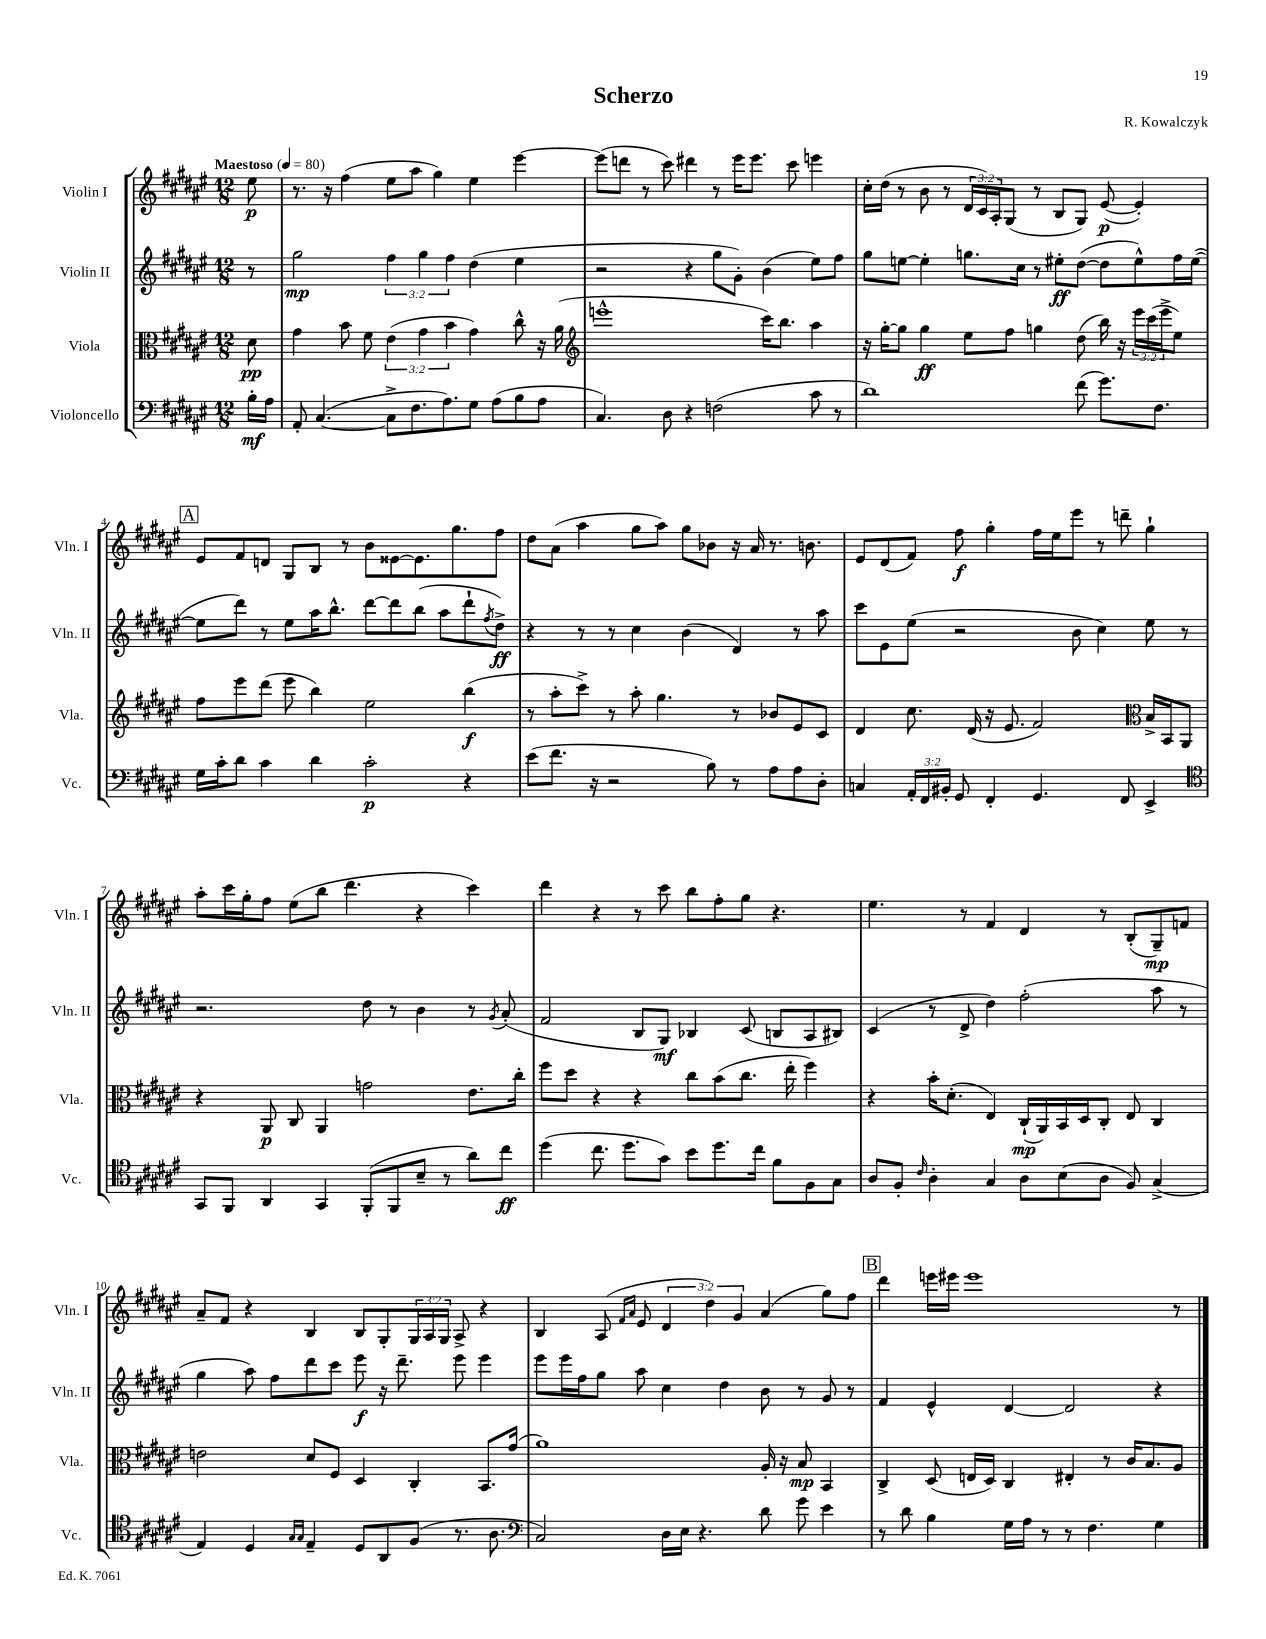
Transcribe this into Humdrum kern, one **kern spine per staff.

**kern	**dynam	**kern	**dynam	**kern	**dynam	**kern	**dynam
*part4	*part4	*part3	*part3	*part2	*part2	*part1	*part1
*staff4	*staff4	*staff3	*staff3	*staff2	*staff2	*staff1	*staff1
*I"Violoncello	*	*I"Viola	*	*I"Violin II	*	*I"Violin I	*
*I'Vc.	*	*I'Vla.	*	*I'Vln. II	*	*I'Vln. I	*
*clefF4	*	*clefC3	*	*clefG2	*	*clefG2	*
*k[f#c#g#d#a#e#]	*	*k[f#c#g#d#a#e#]	*	*k[f#c#g#d#a#e#]	*	*k[f#c#g#d#a#e#]	*
*M12/8	*	*M12/8	*	*M12/8	*	*M12/8	*
*MM80	*	*MM80	*	*MM80	*	*MM80	*
=	=	=	=	=	=	=	=
!	!	!	!	!	!	!LO:TX:a:B:t=Maestoso	!
16B'\LL	mf	8d#\	pp	8r	.	8ee#\	p
16A#\JJ	.	.	.	.	.	.	.
=1	=1	=1	=1	=1	=1	=1	=1
8AA#'/	.	4g#\	.	2gg#\	mp	8.r	.
([4.C#/	.	.	.	.	.	.	.
.	.	.	.	.	.	16r	.
.	.	8b\	.	.	.	(4ff#\	.
.	.	8f#\	.	.	.	.	.
8C#^\L]	.	(6e#\	.	6ff#\	.	8ee#\L	.
8.F#\	.	.	.	.	.	8aa#\J	.
.	.	6g#\	.	6gg#\	.	.	.
.	.	.	.	.	.	4gg#\)	.
8.A#\)	.	.	.	.	.	.	.
.	.	6b\	.	6ff#\	.	.	.
8G#\J	.	4g#\)	.	(4dd#\	.	4ee#\	.
(8A#\L	.	.	.	.	.	.	.
8B\	.	8cc#^^\	.	4ee#\	.	[4eee#\	.
8A#\J	.	16r	.	.	.	.	.
.	.	(16a#\	.	.	.	.	.
=2	=2	=2	=2	=2	=2	=2	=2
*	*	*clefG2	*	*	*	*	*
4.C#/)	.	1eeen^^	.	2r	.	(8eee#\L]	.
.	.	.	.	.	.	8dddn\J	.
.	.	.	.	.	.	8r	.
8D#\	.	.	.	.	.	8ccc#\)	.
4r	.	.	.	4r	.	4ddd#X\	.
(2Fn\	.	.	.	8gg#\L	.	8r	.
.	.	.	.	8g#'\J)	.	16eee#\KL	.
.	.	.	.	.	.	8.eee#\J	.
.	.	16ccc#\KL)	.	(4b\	.	.	.
.	.	8.bb\J	.	.	.	.	.
.	.	.	.	.	.	8ccc#\	.
8c#\	.	4aa#\	.	8ee#\L)	.	4eeen\	.
8r	.	.	.	8ff#\J	.	.	.
=3	=3	=3	=3	=3	=3	=3	=3
1d#)	.	16r	.	8gg#\L	.	16cc#'\LL	.
.	.	[16gg#'\KL	.	.	.	(16dd#\JJ	.
.	.	8gg#\J]	.	[8een\J	.	8r	.
.	.	4gg#\	ff	4ee'\]	.	8b\	.
.	.	.	.	.	.	8r	.
.	.	8ee#\L	.	8.ggn\L	.	24d#/LL	.
.	.	.	.	.	.	24c#/)	.
.	.	.	.	.	.	24A#'/J	.
.	.	8ff#\J	.	.	.	(8G#/J	.
.	.	.	.	16cc#\Jk	.	.	.
.	.	4ggn\	.	8r	.	8r	.
.	.	.	.	8ee#X'\L	ff	8B/L	.
(8f#\	.	(8dd#\	.	([8dd#\J	.	8G#/J)	.
8.g#\L)	.	16bb\)	.	8dd#\L]	.	([8e#/	p
.	.	16r	.	.	.	.	.
.	.	24eee#\LL	.	8ee#^^\)	.	4e#'/])	.
.	.	(24ccc#\	.	.	.	.	.
8.F#\J	.	.	.	.	.	.	.
.	.	24eee#^\J	.	.	.	.	.
.	.	8ee#\J)	.	16ff#\L	.	.	.
.	.	.	.	([16ee#\JJ	.	.	.
!!LO:LB:g=z
!!LO:REH:place=s1:t=A
=4	=4	=4	=4	=4	=4	=4	=4
16G#\LL	.	8ff#\L	.	8ee#\L]	.	8e#/L	.
16c#'\J	.	.	.	.	.	.	.
8d#\J	.	8eee#\	.	8ddd#\J)	.	8f#/	.
4c#\	.	(8ddd#\J	.	8r	.	8dn/J	.
.	.	8eee#\	.	8ee#\L	.	8G#/L	.
4d#\	.	4bb\)	.	16aa#\K	.	8B/J	.
.	.	.	.	8.bb^^\J	.	.	.
.	.	.	.	.	.	8r	.
2c#'\	p	2ee#\	.	[8ddd#\L	.	8b\L	.
.	.	.	.	8ddd#\]	.	[8e##X\	.
.	.	.	.	(8bb\J	.	8.e##\]	.
.	.	.	.	8aa#\L	.	.	.
.	.	.	.	.	.	8.gg#\	.
4r	.	(4bb\	f	8ddd#`\	.	.	.
.	.	.	.	8qff#/	.	.	.
.	.	.	.	8dd#^\J)	ff	8ff#\J	.
=5	=5	=5	=5	=5	=5	=5	=5
(8e#\L	.	8r	.	4r	.	8dd#\L	.
8.f#\J	.	8aa#'\L	.	.	.	(8a#\J	.
.	.	8ccc#^\J)	.	8r	.	4aa#\	.
16r	.	.	.	.	.	.	.
2r	.	8r	.	8r	.	.	.
.	.	8aa#'\	.	4cc#\	.	8gg#\L	.
.	.	4.gg#\	.	.	.	8aa#\J)	.
.	.	.	.	(4b\	.	8gg#\L	.
8B\)	.	.	.	.	.	8b-X\J	.
8r	.	8r	.	4d#/)	.	16r	.
.	.	.	.	.	.	16a#/	.
8A#\L	.	8b-X/L	.	.	.	8.r	.
8A#\	.	8e#/	.	8r	.	.	.
.	.	.	.	.	.	8.bn\	.
8D#'\J	.	8c#/J	.	8aa#\	.	.	.
=6	=6	=6	=6	=6	=6	=6	=6
4Cn/	.	4d#/	.	8ccc#\L	.	8e#/L	.
.	.	.	.	8e#\	.	(8d#/	.
24AA#'/LL	.	8.cc#\	.	(8ee#\J	.	8f#/J)	.
24FF#/	.	.	.	.	.	.	.
24BB#X'/JJ	.	.	.	.	.	.	.
8GG#/	.	.	.	2r	.	8ff#\	f
.	.	(16d#/	.	.	.	.	.
4FF#'/	.	16r	.	.	.	4gg#'\	.
.	.	8.e#/	.	.	.	.	.
4.GG#/	.	2f#/)	.	.	.	16ff#\LL	.
.	.	.	.	.	.	16ee#\J	.
.	.	.	.	8b\	.	8eee#\J	.
.	.	.	.	4cc#\)	.	8r	.
8FF#/	.	.	.	.	.	8dddn~\	.
*	*	*clefC3	*	*	*	*	*
4EE#^/	.	16B^/LL	.	8ee#\	.	4gg#`\	.
.	.	16BB/J	.	.	.	.	.
.	.	8AA#/J	.	8r	.	.	.
!!LO:LB:g=z
=7	=7	=7	=7	=7	=7	=7	=7
*clefC4	*	*	*	*	*	*	*
8GG#/L	.	4r	.	2.r	.	8aa#'\L	.
8FF#/J	.	.	.	.	.	16ccc#\L	.
.	.	.	.	.	.	16gg#'\J	.
4AA#/	.	8AA#/	p	.	.	8ff#\J	.
.	.	8C#/	.	.	.	(8ee#\L	.
4GG#/	.	4AA#/	.	.	.	8bb\J	.
.	.	.	.	.	.	4.ddd#\	.
(8FF#'/L	.	2gn\	.	8dd#\	.	.	.
8FF#/	.	.	.	8r	.	.	.
8B~/J	.	.	.	4b\	.	4r	.
8r	.	.	.	.	.	.	.
8a#\L)	.	8.e#\L	.	8r	.	4ccc#\)	.
.	.	.	.	8qg#/	.	.	.
8cc#\J	ff	.	.	(8a#'/	.	.	.
.	.	16cc#'\Jk	.	.	.	.	.
=8	=8	=8	=8	=8	=8	=8	=8
(4dd#\	.	8ff#\L	.	2f#/	.	4ddd#\	.
.	.	8dd#\J	.	.	.	.	.
8.cc#\	.	4r	.	.	.	4r	.
8.dd#\L	.	.	.	.	.	.	.
.	.	4r	.	8B/L	.	8r	.
8g#\J)	.	.	.	8G#/J)	mf	8ccc#\	.
8b\L	.	8cc#\L	.	4B-X/	.	8bb\L	.
8.dd#\	.	(8b\	.	.	.	8ff#'\	.
.	.	8.cc#\J	.	(8c#/	.	8gg#\J	.
16cc#\Jk	.	.	.	.	.	.	.
8f#\L	.	.	.	8Bn/L	.	4.r	.
.	.	16ee#'\	.	.	.	.	.
8F#\	.	4ff#\)	.	8A#/	.	.	.
8G#\J	.	.	.	8B#X/J)	.	.	.
=9	=9	=9	=9	=9	=9	=9	=9
8A#/L	.	4r	.	(4c#/	.	4.ee#\	.
8F#'/J	.	.	.	.	.	.	.
16qqc#/	.	.	.	.	.	.	.
4A#'\	.	16b'\KL	.	8r	.	.	.
.	.	(8.d#'\J	.	.	.	.	.
.	.	.	.	8d#^/	.	8r	.
4G#/	.	4E#/)	.	4dd#\)	.	4f#/	.
8A#\L	.	(16C#`/LL	mp	(2ff#'\	.	4d#/	.
.	.	16AA#/)	.	.	.	.	.
(8B\	.	16BB/	.	.	.	.	.
.	.	16D#/J	.	.	.	.	.
8A#\J	.	8C#'/J	.	.	.	8r	.
8F#/)	.	8E#/	.	.	.	(8B'/L	.
(4G#^/	.	4C#/	.	8aa#\	.	8G#~/)	mp
.	.	.	.	8r	.	8fn/J	.
!!LO:LB:g=z
=10	=10	=10	=10	=10	=10	=10	=10
4E#/)	.	2en\	.	4gg#\	.	8a#~/L	.
.	.	.	.	.	.	8f#/J	.
4D#/	.	.	.	8aa#\)	.	4r	.
.	.	.	.	8ff#\L	.	.	.
16qqG#/LL	.	.	.	.	.	.	.
16qqG#/JJ	.	.	.	.	.	.	.
4E#~/	.	8d#/L	.	8ddd#\	.	4B/	.
.	.	8F#/J	.	8ccc#\J	.	.	.
8D#/L	.	4D#/	.	8eee#\	f	8B/L	.
8AA#/	.	.	.	16r	.	8G#'/	.
.	.	.	.	8.ddd#~\	.	.	.
(8F#/J	.	4C#'/	.	.	.	24G#/L	.
.	.	.	.	.	.	24A#/	.
.	.	.	.	.	.	24G#/JJ	.
8.r	.	.	.	8eee#\	.	8A#^/	.
.	.	8.BB/L	.	4eee#\	.	4r	.
8.A#\	.	.	.	.	.	.	.
.	.	(16g#/Jk	.	.	.	.	.
=11	=11	=11	=11	=11	=11	=11	=11
*clefF4	*	*	*	*	*	*	*
2C#/)	.	1a#)	.	8eee#\L	.	4B/	.
.	.	.	.	16eee#\L	.	.	.
.	.	.	.	16ff#\J	.	.	.
.	.	.	.	8gg#\J	.	(8A#/	.
.	.	.	.	.	.	16qqf#/LL	.
.	.	.	.	.	.	16qqa#/JJ	.
.	.	.	.	8aa#\	.	8e#/	.
16D#\LL	.	.	.	4cc#\	.	6d#/	.
16E#\JJ	.	.	.	.	.	.	.
4.r	.	.	.	.	.	.	.
.	.	.	.	.	.	6dd#\)	.
.	.	.	.	4dd#\	.	.	.
.	.	.	.	.	.	6g#/	.
8d#\	.	16A#'/	.	8b\	.	(4a#/	.
.	.	16r	.	.	.	.	.
8g#\	.	8B/	mp	8r	.	.	.
4e#\	.	4BB/	.	8g#/	.	8gg#\L)	.
.	.	.	.	8r	.	8ff#\J	.
!!LO:REH:place=s1:t=B
=12	=12	=12	=12	=12	=12	=12	=12
8r	.	4C#^/	.	4f#/	.	4ddd#\	.
8d#\	.	.	.	.	.	.	.
4B\	.	(8D#/	.	4e#^^/	.	16eeen\LL	.
.	.	.	.	.	.	16eee#X\JJ	.
.	.	16En/LL	.	.	.	1eee#	.
.	.	16D#/JJ)	.	.	.	.	.
16G#\LL	.	4C#/	.	[4d#/	.	.	.
16A#\JJ	.	.	.	.	.	.	.
8r	.	.	.	.	.	.	.
8r	.	4E#X'/	.	2d#/]	.	.	.
4.F#\	.	.	.	.	.	.	.
.	.	8r	.	.	.	.	.
.	.	16c#/KL	.	.	.	.	.
.	.	8.B/	.	.	.	.	.
4G#\	.	.	.	4r	.	.	.
.	.	8A#/J	.	.	.	8r	.
==	==	==	==	==	==	==	==
*-	*-	*-	*-	*-	*-	*-	*-
